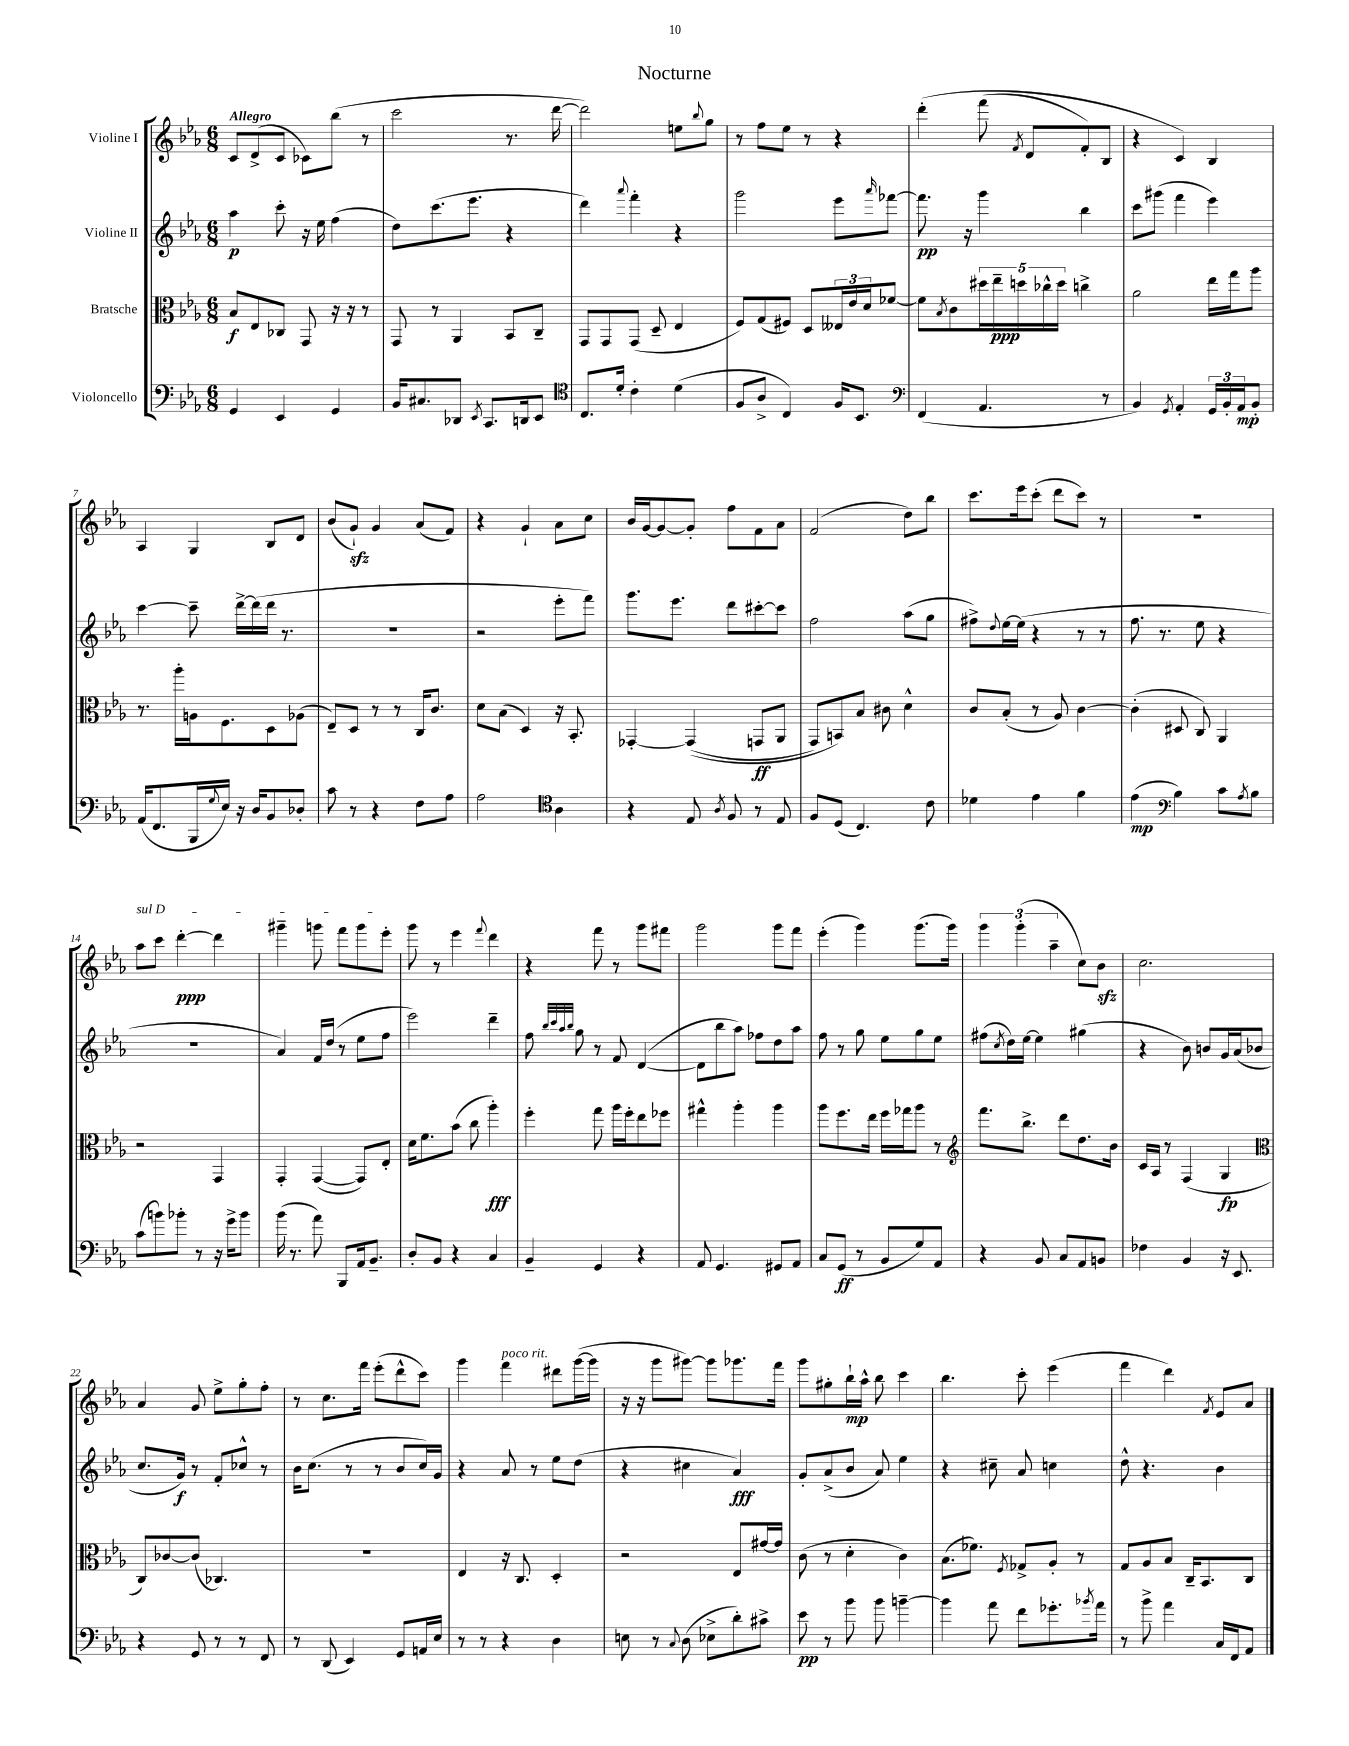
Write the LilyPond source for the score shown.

\header { title = "Nocturne" }
<<
\new StaffGroup <<
\new Staff = "s0" \with { instrumentName = "Violine I" } {
    \clef treble \key ees \major \numericTimeSignature \time 6/8 \tempo "Allegro"
    c'8 d'8->( c'8 ces'8) bes''8( r8 |
    c'''2 r8. d'''16~ |
    d'''2) e''8 \appoggiatura { bes''8 } g''8 |
    r8 f''8 ees''8 r8 r4 |
    d'''4-.\( f'''8( \acciaccatura { f'8 } d'8 f'8-.) bes8 |
    r4 c'4\) bes4 |
    aes4 g4 bes8 d'8 |
    bes'8( g'8-!\sfz) g'4 aes'8( f'8) |
    r4 g'4-! aes'8 c''8 |
    bes'16 g'16~ g'8~ g'8-. f''8 f'8 aes'8 |
    f'2( d''8) bes''8 |
    c'''8. ees'''16 c'''8-.( d'''8 c'''8) r8 |
    R2. |
    \once \override TextSpanner.bound-details.left.text = \markup { \italic "sul D" } aes''8\startTextSpan c'''8 d'''4~-.\ppp d'''4 |
    gis'''4-- g'''8 f'''8 g'''8 ees'''8-.\stopTextSpan |
    g'''8 r8 ees'''4 \appoggiatura { f'''8 } d'''4 |
    r4 f'''8 r8 g'''8 fis'''8 |
    g'''2 g'''8 f'''8 |
    ees'''4-.( g'''4) g'''8.( g'''16) |
    \tuplet 3/2 { g'''4 g'''4-.( aes''4-- } c''8) bes'8\sfz |
    c''2. |
    aes'4 g'8 ees''8-> g''8-. f''8-. |
    r8 c''8. f'''16 ees'''8-.( d'''8-^ c'''8) |
    g'''4 f'''4^\markup { \italic "poco rit." } dis'''8 g'''16~( g'''16 |
    r16 r16 g'''8 gis'''8~) gis'''8 ges'''8. f'''16 |
    g'''8 gis''8-. bes''16-!\mp aes''16-^ bes''8 c'''4 |
    bes''4. c'''8-. ees'''4( |
    f'''4 d'''4) \acciaccatura { f'8 } ees'8 aes'8 \bar "|." |
}
\new Staff = "s1" \with { instrumentName = "Violine II" } {
    \clef treble \key ees \major \numericTimeSignature \time 6/8
    aes''4\p c'''8-. r16 ees''16 f''4( |
    d''8) c'''8.( ees'''8. r4 |
    d'''4) \appoggiatura { aes'''8 } f'''4-. r4 |
    g'''2 ees'''8 \grace { aes'''16 } fes'''8~ |
    fes'''8.\pp r16 g'''4 bes''4 |
    c'''8 gis'''8( f'''4 ees'''4) |
    c'''4~ c'''8-- d'''16~-> d'''16( d'''16 r8. |
    R2. |
    r2 ees'''8-. f'''8) |
    g'''8. ees'''8. d'''8 cis'''8~-. cis'''8 |
    f''2 aes''8( g''8 |
    fis''8->) \appoggiatura { d''8 } ees''16~ ees''16( r4 r8 r8 |
    f''8. r8. ees''8 r4 |
    R2. |
    aes'4) f'16 d''16( r8 ees''8 f''8 |
    ees'''2) d'''4-- |
    f''8 \grace { bes''32 c'''32 aes''32 bes''32 } g''8 r8 f'8 d'4~( |
    d'8 bes''8 aes''8) fes''8 d''8 aes''8 |
    f''8 r8 g''8 ees''8 g''8 ees''8 |
    fis''8( \acciaccatura { c''8 } d''16) ees''16~ ees''4 gis''4( |
    r4 bes'8) b'8 g'16 aes'16( bes'8 |
    c''8. g'16\f) r8 f'8-. ces''8-^ r8 |
    bes'16 c''8.( r8 r8 bes'8 c''16) g'16 |
    r4 aes'8 r8 ees''8 d''8( |
    r4 cis''4 aes'4\fff) |
    g'8-. aes'8->( bes'8 aes'8) ees''4 |
    r4 cis''8-- aes'8 c''4 |
    d''8-^ r4. bes'4 \bar "|." |
}
\new Staff = "s2" \with { instrumentName = "Bratsche" } {
    \clef alto \key ees \major \numericTimeSignature \time 6/8
    bes8\f ees8 ces8 g,8 r16 r16 r8 |
    g,8 r8 aes,4 bes,8 c8-- |
    g,8 g,8 g,8( d8-- ees4 |
    f8) g8( fis8) d8 \tuplet 3/2 { eeses16 ees'16 d'16 } fes'8~ |
    fes'8 \acciaccatura { bes8 } c'8 \tuplet 5/4 { dis''16 ees''16--\ppp d''16 ces''16-^ d''16 } c''4-> |
    aes'2 ees''16 g''16 aes''8 |
    r8. aes''16-. a16 f8. d8 aes8( |
    ees8--) d8 r8 r8 c16 c'8. |
    d'8 bes8( d4) r16 bes,8.-. |
    ges,4~-. ges,4(\( g,8\ff aes,8 |
    g,8) b,8\) bes8 cis'8 d'4-^ |
    c'8 bes8-.( r8 aes8) c'4~ |
    c'4-.( dis8 c8) aes,4 |
    r2 g,4 |
    g,4-. g,4~( g,8) ees8-. |
    d'16 f'8. bes'8( c''8 aes''4-.\fff) |
    f''4-. g''8 aes''16 f''16-. ees''8 fes''8 |
    gis''4-^ aes''4-. aes''4 |
    aes''8 f''8. ees''16 f''16 ges''16 aes''8 r8 |
    \clef treble f'''8. bes''8.-> d'''8 d''8. bes'16 |
    c'16 aes16 r8 f4( g4\fp |
    \clef alto c8) ces'8~ ces'8( ces4.) |
    R2. |
    ees4 r16 c8. d4-. |
    r2 ees8 gis'16~ gis'16 |
    c'8( r8 d'4-. c'4) |
    bes8.( fes'8.) \acciaccatura { f8 } ges8-> aes8-. r8 |
    g8 aes8 bes8 c16-- bes,8. c8 \bar "|." |
}
\new Staff = "s3" \with { instrumentName = "Violoncello" } {
    \clef bass \key ees \major \numericTimeSignature \time 6/8
    g,4 ees,4 g,4 |
    bes,16 cis8. des,8 \acciaccatura { ees,8 } c,8. d,16 ees,8 |
    \clef tenor c8. d'16-. c'4-. d'4( |
    f8 aes8-> c4) f16 bes,8. |
    \clef bass f,4( aes,4. r8 |
    bes,4) \acciaccatura { g,8 } aes,4-. \tuplet 3/2 { g,16 bes,16-. aes,16\mp } bes,8-. |
    aes,16( f,8. bes,,16 \appoggiatura { g8 } ees16) r16 d16 bes,8 des8-. |
    c'8 r8 r4 f8 aes8 |
    aes2 \clef tenor aes4 |
    r4 ees8 \acciaccatura { aes8 } f8 r8 ees8 |
    f8 d8( c4.) c'8 |
    des'4 ees'4 f'4 |
    ees'4\mp( \clef bass bes4) c'8 \acciaccatura { aes8 } bes8 |
    c'8( b'8) bes'8-. r8 r16 g'16-> bes'8 |
    bes'16( r8. aes'8) bes,,8 aes,16 bes,8.-- |
    d8-. bes,8 r4 c4 |
    bes,4-- g,4 r4 |
    aes,8 g,4. gis,8 aes,8 |
    c8 g,8\ff( r8 bes,8 g8) aes,8 |
    r4 bes,8 c8 aes,8 b,8 |
    fes4 bes,4 r16 ees,8. |
    r4 g,8 r8 r8 f,8 |
    r8 d,8( ees,4) g,8 a,16 ees16 |
    r8 r8 r4 d4 |
    e8 r8 \appoggiatura { c8 } d8( ees8-> d'8-.) cis'8-> |
    ees'8\pp r8 bes'8 bes'8 b'4~-- |
    b'4 aes'8 f'8 ges'8.-. \acciaccatura { bes'8 } aes'16 |
    r8 bes'8-> aes'4 c16 f,16 aes,8 \bar "|." |
}
>>
>>
